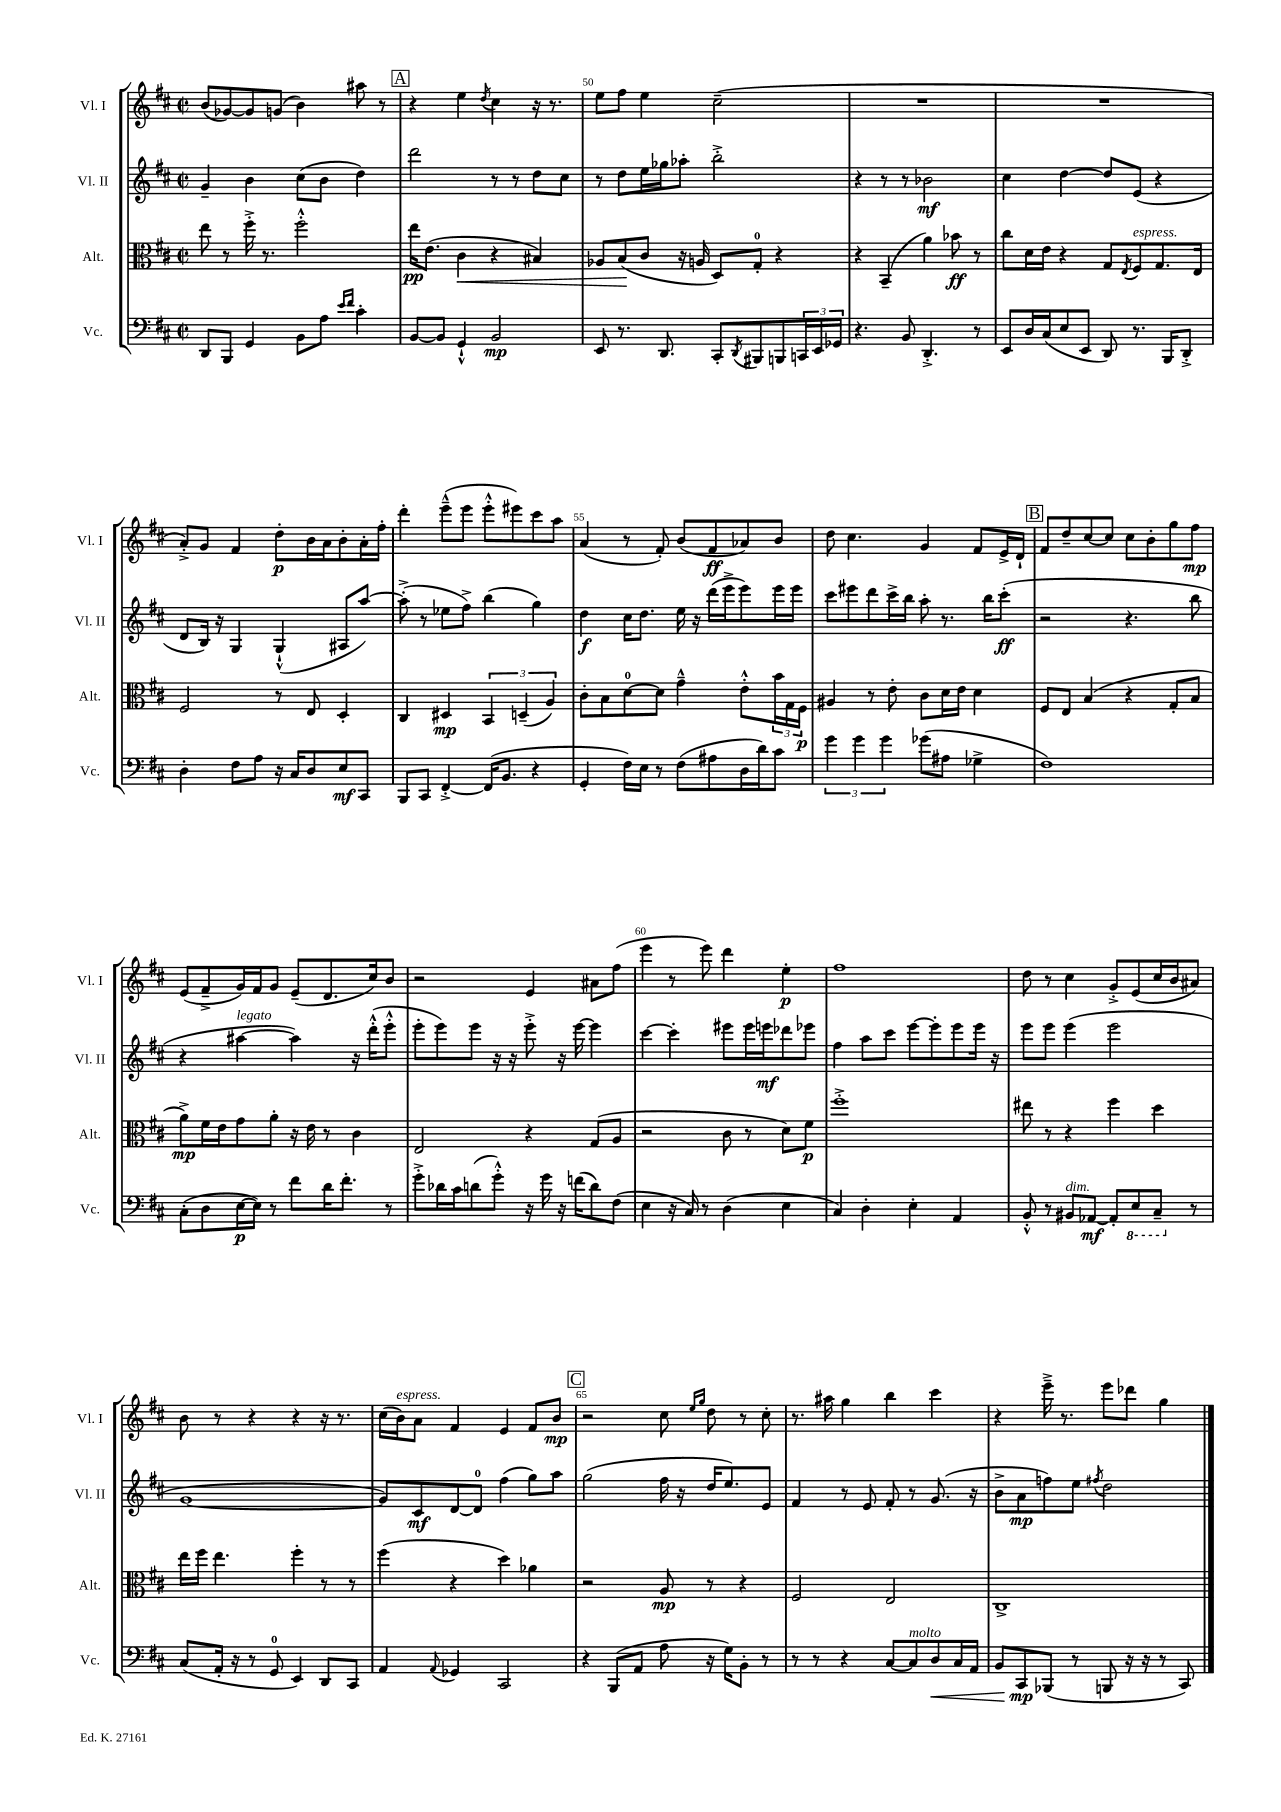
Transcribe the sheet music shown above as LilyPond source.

<<
\new StaffGroup <<
\new Staff = "s0" \with { instrumentName = "Vl. I" shortInstrumentName = "Vl. I" } {
    \clef treble \key d \major \defaultTimeSignature \time 2/2
    b'8( ges'8~) ges'8 g'8( b'4) ais''8 r8 |
    \mark \markup { \box "A" } r4 e''4 \acciaccatura { d''8 } cis''4 r16 r8. |
    e''8 fis''8 e''4 cis''2--( |
    R1 |
    R1 |
    a'8-.->) g'8 fis'4 d''8-.\p b'16 a'16 b'8-. a'16-. fis''16-. |
    d'''4-. e'''8---^( e'''8 e'''8-.-^ eis'''8) cis'''8 a''8 |
    a'4( r8 fis'8-.) b'8( fis'8\ff aes'8) b'8 |
    d''8 cis''4. g'4 fis'8 e'16-> d'16-! |
    \mark \markup { \box "B" } fis'8 d''8-- cis''8~ cis''8 cis''8 b'8-. g''8 fis''8\mp |
    e'8( fis'8---> g'16) fis'16 g'8 e'8--( d'8. cis''16) b'8 |
    r2 e'4 ais'8 fis''8( |
    e'''4 r8 e'''8) d'''4 e''4-.\p |
    fis''1 |
    d''8 r8 cis''4 g'8-.-> e'8( cis''16 b'16 ais'8) |
    b'8 r8 r4 r4 r16 r8. |
    cis''16( b'16^\markup { \italic "espress." }) a'8 fis'4 e'4 fis'8 b'8\mp |
    \mark \markup { \box "C" } r2 cis''8 \grace { e''16 g''16 } d''8 r8 cis''8-. |
    r8. ais''16 g''4 b''4 cis'''4 |
    r4 e'''16---> r8. e'''8 des'''8 g''4 \bar "|." |
}
\new Staff = "s1" \with { instrumentName = "Vl. II" shortInstrumentName = "Vl. II" } {
    \clef treble \key d \major \defaultTimeSignature \time 2/2
    g'4-- b'4 cis''8( b'8 d''4) |
    \mark \markup { \box "A" } d'''2 r8 r8 d''8 cis''8 |
    r8 d''8 e''16 ges''16 aes''8-. b''2-.-> |
    r4 r8 r8 bes'2\mf |
    cis''4 d''4~ d''8 e'8( r4 |
    d'8 b16) r16 g4 g4-!-^( ais8 a''8~) |
    a''8-.->( r8 ees''8 fis''8->) b''4( g''4) |
    d''4\f cis''16 d''8. e''16 r16 d'''16( e'''16-> e'''8) e'''16 e'''16 |
    cis'''8 eis'''8 d'''8 cis'''16-> b''16 a''8-. r8. b''16 cis'''8-.\ff( |
    \mark \markup { \box "B" } r2 r4. b''8 |
    r4 ais''4~^\markup { \italic "legato" } ais''4) r16 d'''16-.-^( e'''8-.-^ |
    e'''8-. e'''8) e'''8 r16 r16 e'''8-.-> r16 e'''16~ e'''4 |
    cis'''4~ cis'''4-. eis'''8 eis'''16 e'''16\mf des'''8 ees'''8 |
    fis''4 a''8 cis'''8 e'''8~ e'''8-. e'''8 e'''16 r16 |
    e'''8 e'''8 e'''4( e'''2 |
    g'1~ |
    g'8) cis'8\mf d'8~ d'8-0 fis''4( g''8) a''8 |
    \mark \markup { \box "C" } g''2( fis''16 r16 d''16 e''8.) e'8 |
    fis'4 r8 e'8 fis'8-. r8 g'8.( r16 |
    b'8-> a'8\mp f''8) e''8 \acciaccatura { fis''8 } d''2 \bar "|." |
}
\new Staff = "s2" \with { instrumentName = "Alt." shortInstrumentName = "Alt." } {
    \clef alto \key d \major \defaultTimeSignature \time 2/2
    e''8 r8 fis''16-.-> r8. fis''2-.-^ |
    \mark \markup { \box "A" } e''16\pp e'8.( cis'4\< r4 bis4) |
    aes8 b8\!( cis'8 r16 a16 d8) g8-0-. r4 |
    r4 b,4--( a'4) bes'8\ff r8 |
    cis''8 d'16 e'16 r4 g8 \acciaccatura { e8 } fis8^\markup { \italic "espress." } g8. e16 |
    fis2 r8 e8 d4-. |
    cis4 dis4\mp \tuplet 3/2 { b,4 d4--( a4) } |
    cis'8-. b8 d'8-0~ d'8 g'4---^ e'8-.-^ \tuplet 3/2 { b'16 g16 fis16\p } |
    ais4 r8 e'8-. cis'8 d'16 e'16 d'4 |
    \mark \markup { \box "B" } fis8 e8 b4( r4 g8-. b8 |
    a'8->\mp) fis'16 e'16 g'8 a'8-. r16 e'16 r8 cis'4 |
    e2 r4 g8( a8 |
    r2 cis'8 r8 d'8) fis'8\p |
    fis''1-.-> |
    eis''8 r8 r4 fis''4 d''4 |
    e''16 fis''16 e''4. fis''4-. r8 r8 |
    fis''4( r4 d''4) aes'4 |
    \mark \markup { \box "C" } r2 a8\mp r8 r4 |
    fis2 e2 |
    cis1-> \bar "|." |
}
\new Staff = "s3" \with { instrumentName = "Vc." shortInstrumentName = "Vc." } {
    \clef bass \key d \major \defaultTimeSignature \time 2/2
    d,8 b,,8 g,4 b,8 a8 \grace { e'16 fis'16 } cis'4-. |
    \mark \markup { \box "A" } b,8~ b,8 g,4-!-^ b,2\mp |
    e,8 r8. d,8. cis,8-. \acciaccatura { d,8 } bis,,8 b,,8 \tuplet 3/2 { c,16 e,16 ges,16 } |
    r4. b,8 d,4.-.-> r8 |
    e,8 d16 cis16( e8 e,8 d,8) r8. b,,16 d,8-.-> |
    d4-. fis8 a8 r16 cis16 d8 e8\mf cis,8 |
    b,,8 cis,8 fis,4~-.-> fis,16( b,8. r4 |
    g,4-. fis16) e16 r8 fis8( ais8 d16 d'16) cis'8 |
    \tuplet 3/2 { g'4 g'4 g'4 } ges'8( ais8 ges4-> |
    \mark \markup { \box "B" } fis1) |
    cis8-.( d8 e16~\p e16) r8 fis'8 d'16 fis'8.-. r8 |
    g'8-.-> des'16 cis'16 d'8( g'8-.-^) r16 g'16 r16 f'16( d'8) fis8( |
    e4 r16 cis16) r8 d4( e4 |
    cis4) d4-. e4-. a,4 |
    b,8-.-^ r8 bis,8^\markup { \italic "dim." } aes,8~\mf aes,8-. \ottava #-1 e,8 cis,8-- \ottava #0 r8 |
    cis8( a,16-. r16 r8 g,8-0 e,4) d,8 cis,8 |
    a,4 \appoggiatura { a,8 } ges,4 cis,2 |
    \mark \markup { \box "C" } r4 b,,8( a,8 a8 r16 g16) b,8-. r8 |
    r8 r8 r4 cis8~ cis8^\markup { \italic "molto" } d8\< cis16 a,16 |
    b,8 cis,8\mp\! bes,,8( r8 b,,8 r16 r16 r8 cis,8) \bar "|." |
}
>>
>>
\layout { \context { \Score currentBarNumber = #48 \override BarNumber.break-visibility = ##(#f #t #t) barNumberVisibility = #(every-nth-bar-number-visible 5) } }
